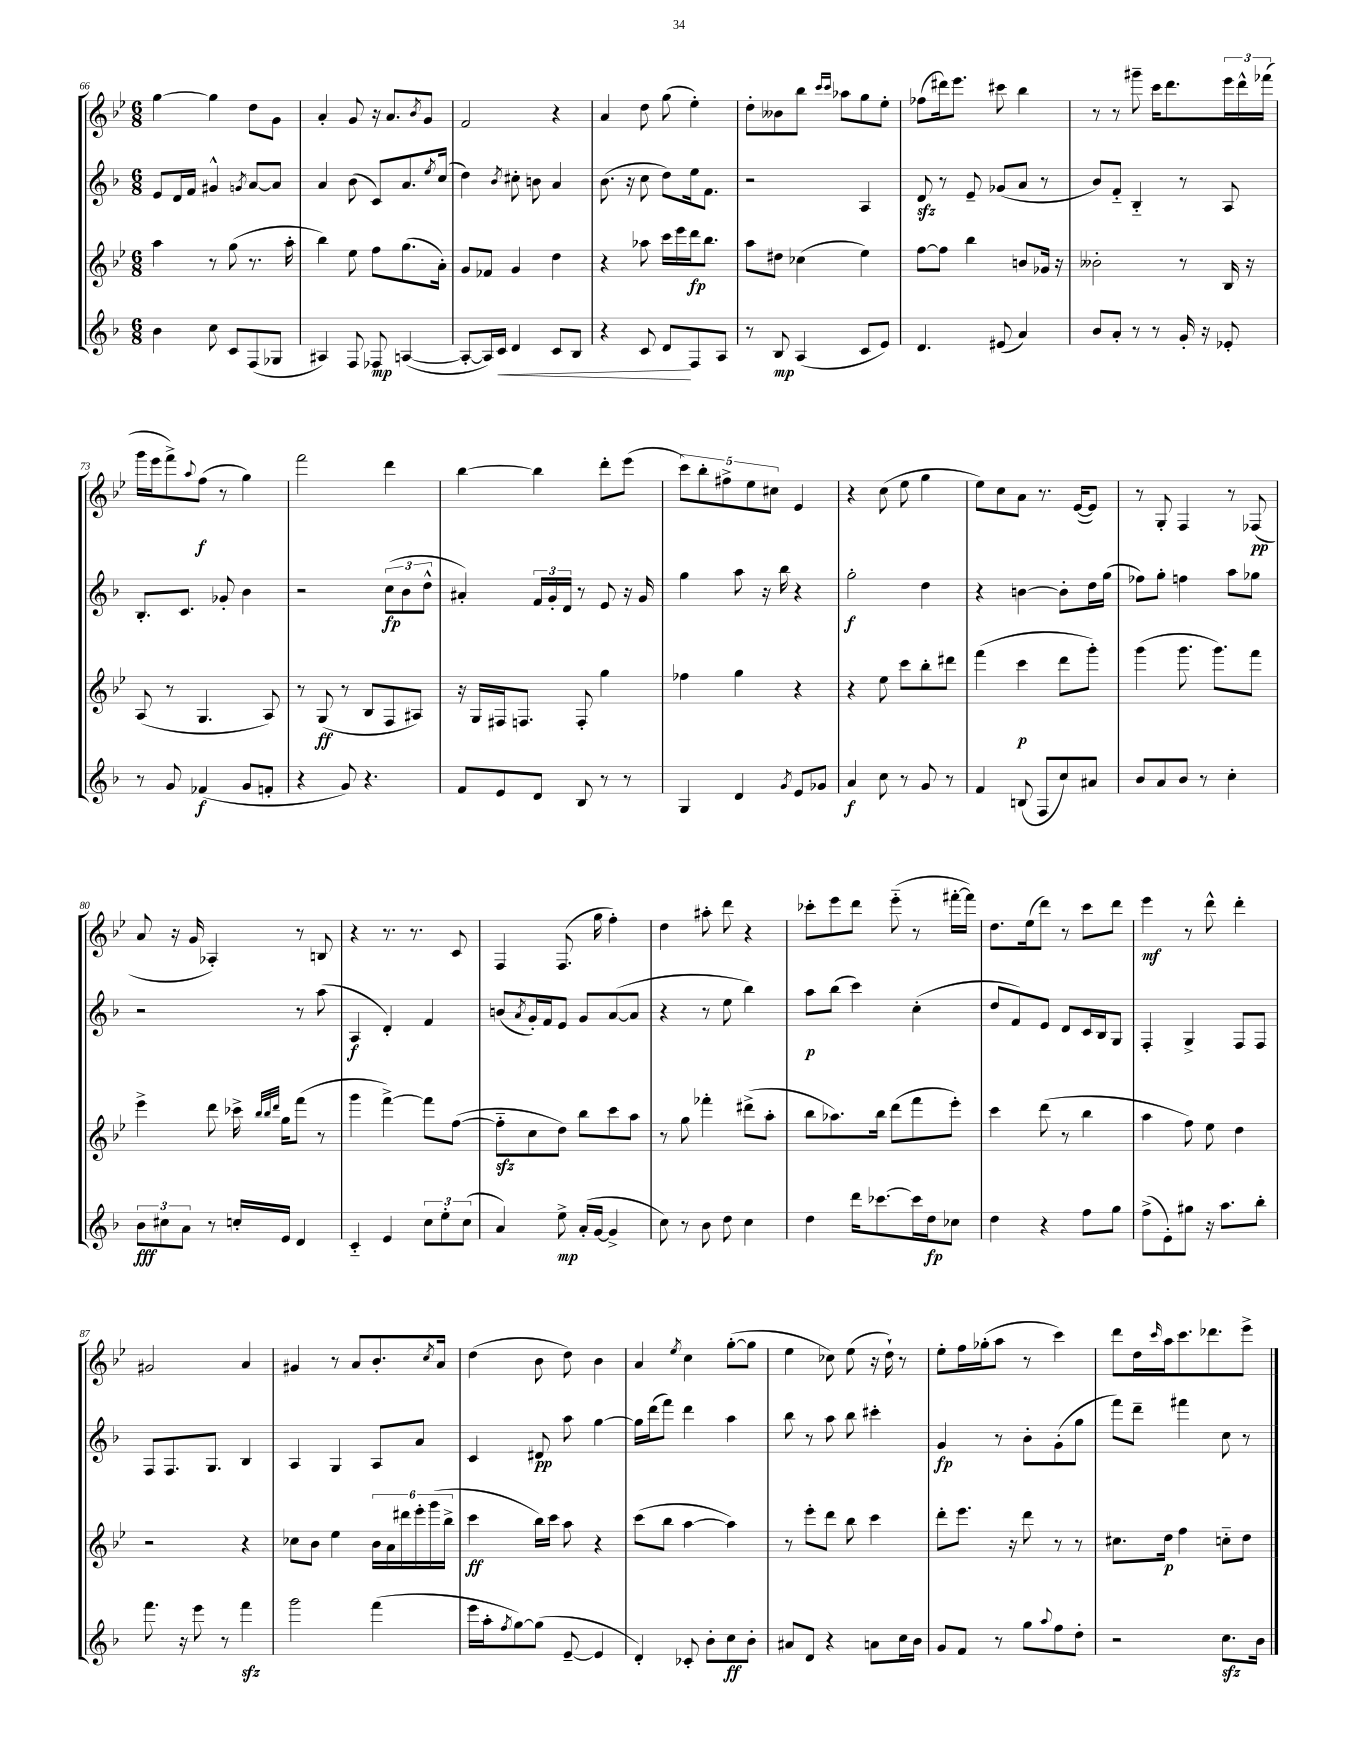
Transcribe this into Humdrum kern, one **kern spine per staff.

**kern	**dynam	**kern	**dynam	**kern	**dynam	**kern	**dynam
*part4	*part4	*part3	*part3	*part2	*part2	*part1	*part1
*staff4	*staff4	*staff3	*staff3	*staff2	*staff2	*staff1	*staff1
*clefG2	*	*clefG2	*	*clefG2	*	*clefG2	*
*k[b-]	*	*k[b-e-]	*	*k[b-]	*	*k[b-e-]	*
*M6/8	*	*M6/8	*	*M6/8	*	*M6/8	*
=66	=66	=66	=66	=66	=66	=66	=66
4b-\	.	4aa\	.	8e/L	.	[4gg\	.
.	.	.	.	16d/L	.	.	.
.	.	.	.	16f/JJ	.	.	.
8cc\	.	8r	.	4g#X^^/	.	4gg\]	.
8c/L	.	(8gg\	.	.	.	.	.
.	.	.	.	8qgn/	.	.	.
(8F/	.	8.r	.	[8a/L	.	8dd\L	.
8G-X/J	.	.	.	8a/J]	.	8g\J	.
.	.	16aa'\	.	.	.	.	.
=67	=67	=67	=67	=67	=67	=67	=67
4A#X/)	.	4bb-\)	.	4a/	.	4a'/	.
8F/	.	8ee-\	.	(8b-\	.	8g/	.
8F-X/	mp	8ff\L	.	8c/L)	.	16r	.
.	.	.	.	.	.	8.a/L	.
([4An/	.	(8.gg\	.	8.a/	.	.	.
.	.	.	.	.	.	8qb-/	.
.	.	.	.	.	.	8g/J	.
.	.	.	.	8qee/	.	.	.
.	.	16a'\Jk)	.	(16cc/Jk	.	.	.
=68	=68	=68	=68	=68	=68	=68	=68
8A'/L_	.	8g/L	.	4dd\)	.	2f/	.
16A/L])	.	8f-X/J	.	.	.	.	.
!	!LO:HP:b	!	!	!	!	!	!
16c/JJ	<	.	.	.	.	.	.
.	.	.	.	8qb-/	.	.	.
4d/	.	4g/	.	8cc#X'\	.	.	.
.	.	.	.	8bn\	.	.	.
8c/L	.	4dd\	.	4a/	.	4r	.
8B-/J	.	.	.	.	.	.	.
=69	=69	=69	=69	=69	=69	=69	=69
4r	.	4r	.	(8.b-\	.	4a/	.
.	.	.	.	16r	.	.	.
8c/	.	8aa-X\	.	8cc\	.	8dd\	.
8d/L	.	16ccc\LL	.	8dd\L)	.	(8gg\	.
.	.	16eee-\	.	.	.	.	.
8F/	[	16ddd\J	fp	16ee\k	.	4ee-'\)	.
.	.	8.bb-\J	.	8.f\J	.	.	.
8A/J	.	.	.	.	.	.	.
=70	=70	=70	=70	=70	=70	=70	=70
8r	.	8aa\L	.	2r	.	8dd'\L	.
8B-/	mp	8dd#X\J	.	.	.	8b--X\	.
(4A/	.	(4cc-X\	.	.	.	8bb-\J	.
.	.	.	.	.	.	16qqccc/LL	.
.	.	.	.	.	.	16qqccc/JJ	.
.	.	.	.	.	.	8aa-X\L	.
8c/L	.	4ee-\)	.	4A/	.	8gg\	.
8e/J)	.	.	.	.	.	8ee-'\J	.
=71	=71	=71	=71	=71	=71	=71	=71
4.d/	.	[8ff\L	.	8dzz/	.	(8ff-X\L	.
.	.	8ff\J]	.	8r	.	16ddd#X\k)	.
.	.	.	.	.	.	8.eee-\J	.
.	.	4bb-\	.	8e~/	.	.	.
(8e#X/	.	.	.	(8g-X/L	.	8ccc#X\	.
4a/)	.	8bn/L	.	8a/J	.	4bb-\	.
.	.	16g-X/Jk	.	8r	.	.	.
.	.	16r	.	.	.	.	.
=72	=72	=72	=72	=72	=72	=72	=72
8b-/L	.	2b--X'\	.	8b-/L)	.	8r	.
8a'/J	.	.	.	8f/J	.	8r	.
8r	.	.	.	4B-/	.	8ggg#X~\	.
8r	.	.	.	.	.	16ccc\KL	.
.	.	.	.	.	.	8.ddd\	.
16g'/	.	8r	.	8r	.	.	.
16r	.	.	.	.	.	.	.
8e-X'/	.	16B-/	.	8A/	.	24eee-\L	.
.	.	.	.	.	.	24ddd^^\	.
.	.	16r	.	.	.	.	.
.	.	.	.	.	.	(24fff-X\JJ	.
!!LO:LB:g=z
=73	=73	=73	=73	=73	=73	=73	=73
8r	.	(8A/	.	8.B-'/L	.	16ggg\LL	.
.	.	.	.	.	.	16eee-\J	.
8g/	.	8r	.	.	.	8fff^\)	.
.	.	.	.	8.c/J	.	.	.
.	.	.	.	.	.	8qqaa/	.
(4f-X/	f	4.G/	.	.	.	(8ff\J	f
.	.	.	.	8g-X'/	.	8r	.
8g/L	.	.	.	4b-\	.	4gg\)	.
8fn'/J	.	8A/)	.	.	.	.	.
=74	=74	=74	=74	=74	=74	=74	=74
4r	.	8r	.	2r	.	2fff\	.
.	.	(8G/	ff	.	.	.	.
8g/)	.	8r	.	.	.	.	.
4.r	.	8B-/L	.	.	.	.	.
.	.	8F/	.	(12cc\L	fp	4ddd\	.
.	.	.	.	12b-\	.	.	.
.	.	8A#X/J)	.	.	.	.	.
.	.	.	.	12dd^^\J	.	.	.
=75	=75	=75	=75	=75	=75	=75	=75
8f/L	.	16r	.	4a#X'/)	.	[4bb-\	.
.	.	16G/LL	.	.	.	.	.
8e/	.	16F#X/J	.	.	.	.	.
.	.	8.Fn/J	.	.	.	.	.
8d/J	.	.	.	24f/LL	.	4bb-\]	.
.	.	.	.	24g'/	.	.	.
.	.	.	.	24d/JJ	.	.	.
8B-/	.	8F'/	.	8r	.	.	.
8r	.	4gg\	.	8e/	.	8ddd'\L	.
8r	.	.	.	16r	.	(8eee-\J	.
.	.	.	.	16g/	.	.	.
=76	=76	=76	=76	=76	=76	=76	=76
4G/	.	4ff-X\	.	4gg\	.	10ccc\L)	.
.	.	.	.	.	.	10bb-'\	.
.	.	.	.	.	.	10ff#X^\	.
4d/	.	4gg\	.	8aa\	.	.	.
.	.	.	.	.	.	10ee-\	.
.	.	.	.	16r	.	.	.
.	.	.	.	.	.	10cc#X\J	.
.	.	.	.	16bb-\	.	.	.
8qg/	.	.	.	.	.	.	.
8e/L	.	4r	.	4r	.	4e-/	.
8g-X/J	.	.	.	.	.	.	.
=77	=77	=77	=77	=77	=77	=77	=77
4a/	f	4r	.	2gg'\	f	4r	.
8cc\	.	8ee-\	.	.	.	(8cc\	.
8r	.	8ccc\L	.	.	.	8ee-\	.
8g/	.	8bb-'\	.	4dd\	.	4gg\	.
8r	.	8ddd#X\J	.	.	.	.	.
=78	=78	=78	=78	=78	=78	=78	=78
4f/	.	(4fff\	.	4r	.	8ee-\L)	.
.	.	.	.	.	.	8cc\	.
(8Bn/	.	4ccc\	p	[4bn\	.	8a\J	.
8F/L	.	.	.	.	.	8.r	.
8cc/)	.	8ddd\L	.	8b'\L]	.	.	.
.	.	.	.	.	.	([16e-/KL	.
8a#X/J	.	8ggg'\J)	.	16dd\L	.	8e-/J])	.
.	.	.	.	(16gg\JJ	.	.	.
=79	=79	=79	=79	=79	=79	=79	=79
8b-/L	.	(4ggg\	.	8ff-X\L)	.	8r	.
8a/	.	.	.	8gg'\J	.	8G'/	.
8b-/J	.	8.ggg\	.	4ffn\	.	4F/	.
8r	.	.	.	.	.	.	.
.	.	8.ggg\L)	.	.	.	.	.
4cc'\	.	.	.	8aa\L	.	8r	.
.	.	8fff\J	.	8gg-X\J	.	(8F-X/	pp
!!LO:LB:g=z
=80	=80	=80	=80	=80	=80	=80	=80
12b-\L	fff	4eee-^\	.	2r	.	8a/	.
12cc#X\	.	.	.	.	.	.	.
.	.	.	.	.	.	16r	.
12a\J	.	.	.	.	.	.	.
.	.	.	.	.	.	16g/	.
8r	.	8ddd\	.	.	.	4A-X'/)	.
16ccn'/LL	.	16ccc-X^\	.	.	.	.	.
.	.	32qqbb-/LLL	.	.	.	.	.
.	.	32qqbb-/	.	.	.	.	.
.	.	32qqddd/JJJ	.	.	.	.	.
16e/JJ	.	16gg\KL	.	.	.	.	.
4d/	.	(8fff\J	.	8r	.	8r	.
.	.	8r	.	(8aa\	.	8Bn/	.
=81	=81	=81	=81	=81	=81	=81	=81
4c/	.	4ggg\	.	4A/	f	4r	.
4e/	.	[4fff^\)	.	4d'/)	.	8.r	.
.	.	.	.	.	.	8.r	.
12cc\L	.	8fff\L]	.	4f/	.	.	.
12ee'\	.	.	.	.	.	.	.
.	.	([8ff\J	.	.	.	8c/	.
(12cc\J	.	.	.	.	.	.	.
=82	=82	=82	=82	=82	=82	=82	=82
4a/)	.	8ffzz\L]	.	(8bn/L	.	4F/	.
.	.	.	.	8qa/	.	.	.
.	.	8cc\	.	16g'/L)	.	.	.
.	.	.	.	16f/J	.	.	.
8ee^\	mp	8dd\J)	.	8e/J	.	(8.F/	.
(16a'/LL	.	8bb-\L	.	8g/L	.	.	.
[16g/JJ	.	.	.	.	.	16gg\	.
4g^/]	.	8ccc\	.	([8a/	.	4ff'\)	.
.	.	8aa\J	.	8a/J]	.	.	.
=83	=83	=83	=83	=83	=83	=83	=83
8cc\)	.	8r	.	4r	.	4dd\	.
8r	.	8gg\	.	.	.	.	.
8b-\	.	4fff-X'\	.	8r	.	8aa#X'\	.
8dd\	.	.	.	8ee\	.	8ddd\	.
4cc\	.	(8ddd#X^\L	.	4bb-\)	.	4r	.
.	.	8aa'\J	.	.	.	.	.
=84	=84	=84	=84	=84	=84	=84	=84
4dd\	.	8bb-\L	.	8aa\L	p	8ccc-X'\L	.
.	.	8.aa-X\)	.	(8bb-\J	.	8eee-\	.
16ddd\KL	.	.	.	4ccc\)	.	8ddd\J	.
[8.ccc-X\	.	16bb-\Jk	.	.	.	.	.
.	.	(8ddd\L	.	.	.	(8eee-\	.
16ccc-\L]	.	8fff\	.	(4cc'\	.	8r	.
16dd\J	fp	.	.	.	.	.	.
8cc-X\J	.	8eee-'\J)	.	.	.	[16fff#X'\LL	.
.	.	.	.	.	.	16fff#\JJ])	.
=85	=85	=85	=85	=85	=85	=85	=85
4dd\	.	4ccc\	.	8dd/L	.	8.dd\L	.
.	.	.	.	8f/)	.	.	.
.	.	.	.	.	.	(16ee-\k	.
4r	.	(8ddd\	.	8e/J	.	8ddd\J)	.
.	.	8r	.	8d/L	.	8r	.
8ff\L	.	4bb-\	.	16c/L	.	8ccc\L	.
.	.	.	.	16B-/J	.	.	.
8gg\J	.	.	.	8G/J	.	8ddd\J	.
=86	=86	=86	=86	=86	=86	=86	=86
(8ff^\L	.	4aa\	.	4F'/	.	4eee-\	mf
8e'\)	.	.	.	.	.	.	.
8gg#X\J	.	8ff\)	.	4G^/	.	8r	.
16r	.	8ee-\	.	.	.	8ddd^^\	.
8.aa\L	.	.	.	.	.	.	.
.	.	4dd\	.	8F/L	.	4ddd'\	.
8bb-'\J	.	.	.	8F/J	.	.	.
!!LO:LB:g=z
=87	=87	=87	=87	=87	=87	=87	=87
8.fff\	.	2r	.	8F/L	.	2g#X/	.
.	.	.	.	8.F/	.	.	.
16r	.	.	.	.	.	.	.
8eee\	.	.	.	.	.	.	.
.	.	.	.	8.G/J	.	.	.
8r	.	.	.	.	.	.	.
4fffzz\	.	4r	.	4B-/	.	4a/	.
=88	=88	=88	=88	=88	=88	=88	=88
2ggg\	.	8cc-X\L	.	4A/	.	4g#X/	.
.	.	8b-\J	.	.	.	.	.
.	.	4ee-\	.	4G/	.	8r	.
.	.	.	.	.	.	8a/L	.
(4fff\	.	24b-\LL	.	8A/L	.	8.b-'/	.
.	.	24a\	.	.	.	.	.
.	.	24ddd#X\	.	.	.	.	.
.	.	24eee-'\	.	8a/J	.	.	.
.	.	(24ggg\	.	.	.	.	.
.	.	.	.	.	.	8qcc/	.
.	.	.	.	.	.	16a/Jk	.
.	.	24bb-^\JJ	.	.	.	.	.
=89	=89	=89	=89	=89	=89	=89	=89
16eee\LL	.	4ccc\	ff	4c/	.	(4dd\	.
16aa'\J	.	.	.	.	.	.	.
8qff/	.	.	.	.	.	.	.
[8gg\)	.	.	.	.	.	.	.
(8gg\J]	.	16bb-\LL)	.	8d#X/	pp	8b-\	.
.	.	16ccc\JJ	.	.	.	.	.
[8e~/	.	8aa\	.	8aa\	.	8dd\)	.
4e/]	.	4r	.	[4gg\	.	4b-\	.
=90	=90	=90	=90	=90	=90	=90	=90
4d'/)	.	(8ccc\L	.	16gg\LL]	.	4a/	.
.	.	.	.	(16ddd\J	.	.	.
.	.	8bb-\J	.	8fff\J)	.	.	.
.	.	.	.	.	.	8qee-/	.
8c-X'/	.	[4aa\	.	4ddd\	.	4cc\	.
8b-'\L	.	.	.	.	.	.	.
8cc\	ff	4aa\])	.	4aa\	.	([8gg'\L	.
8b-'\J	.	.	.	.	.	8gg\J]	.
=91	=91	=91	=91	=91	=91	=91	=91
8a#X/L	.	8r	.	8bb-\	.	4ee-\	.
8d/J	.	8eee-'\L	.	8r	.	.	.
4r	.	8ddd\J	.	8aa\	.	8cc-X\)	.
.	.	8bb-\	.	8bb-\	.	(8ee-\	.
8an\L	.	4ccc\	.	4ccc#X'\	.	16r	.
.	.	.	.	.	.	16dd`\)	.
16cc\L	.	.	.	.	.	8r	.
16b-\JJ	.	.	.	.	.	.	.
=92	=92	=92	=92	=92	=92	=92	=92
8g/L	.	8ddd'\L	.	4g/	fp	8ee-'\L	.
8f/J	.	8.eee-\J	.	.	.	16ff\L	.
.	.	.	.	.	.	(16gg-X'\J	.
8r	.	.	.	8r	.	8aa\J	.
.	.	16r	.	.	.	.	.
8gg\L	.	8ddd\	.	8b-'\L	.	8r	.
8qqaa/	.	.	.	.	.	.	.
8ff\	.	8r	.	(8g'\	.	4ccc\)	.
8dd'\J	.	8r	.	8gg\J	.	.	.
=93	=93	=93	=93	=93	=93	=93	=93
2r	.	8.cc#X\L	.	8fff\L)	.	8ddd\L	.
.	.	.	.	8ddd~\J	.	16dd\L	.
.	.	.	.	.	.	16qqccc/	.
.	.	16dd\Jk	p	.	.	16aa\J	.
.	.	4ff\	.	4fff#X\	.	8.ccc\	.
.	.	.	.	.	.	8.ddd-X\	.
8.cczz\L	.	8ccn\L	.	8cc\	.	.	.
.	.	8dd\J	.	8r	.	8eee-^\J	.
16b-\Jk	.	.	.	.	.	.	.
==	==	==	==	==	==	==	==
*-	*-	*-	*-	*-	*-	*-	*-
